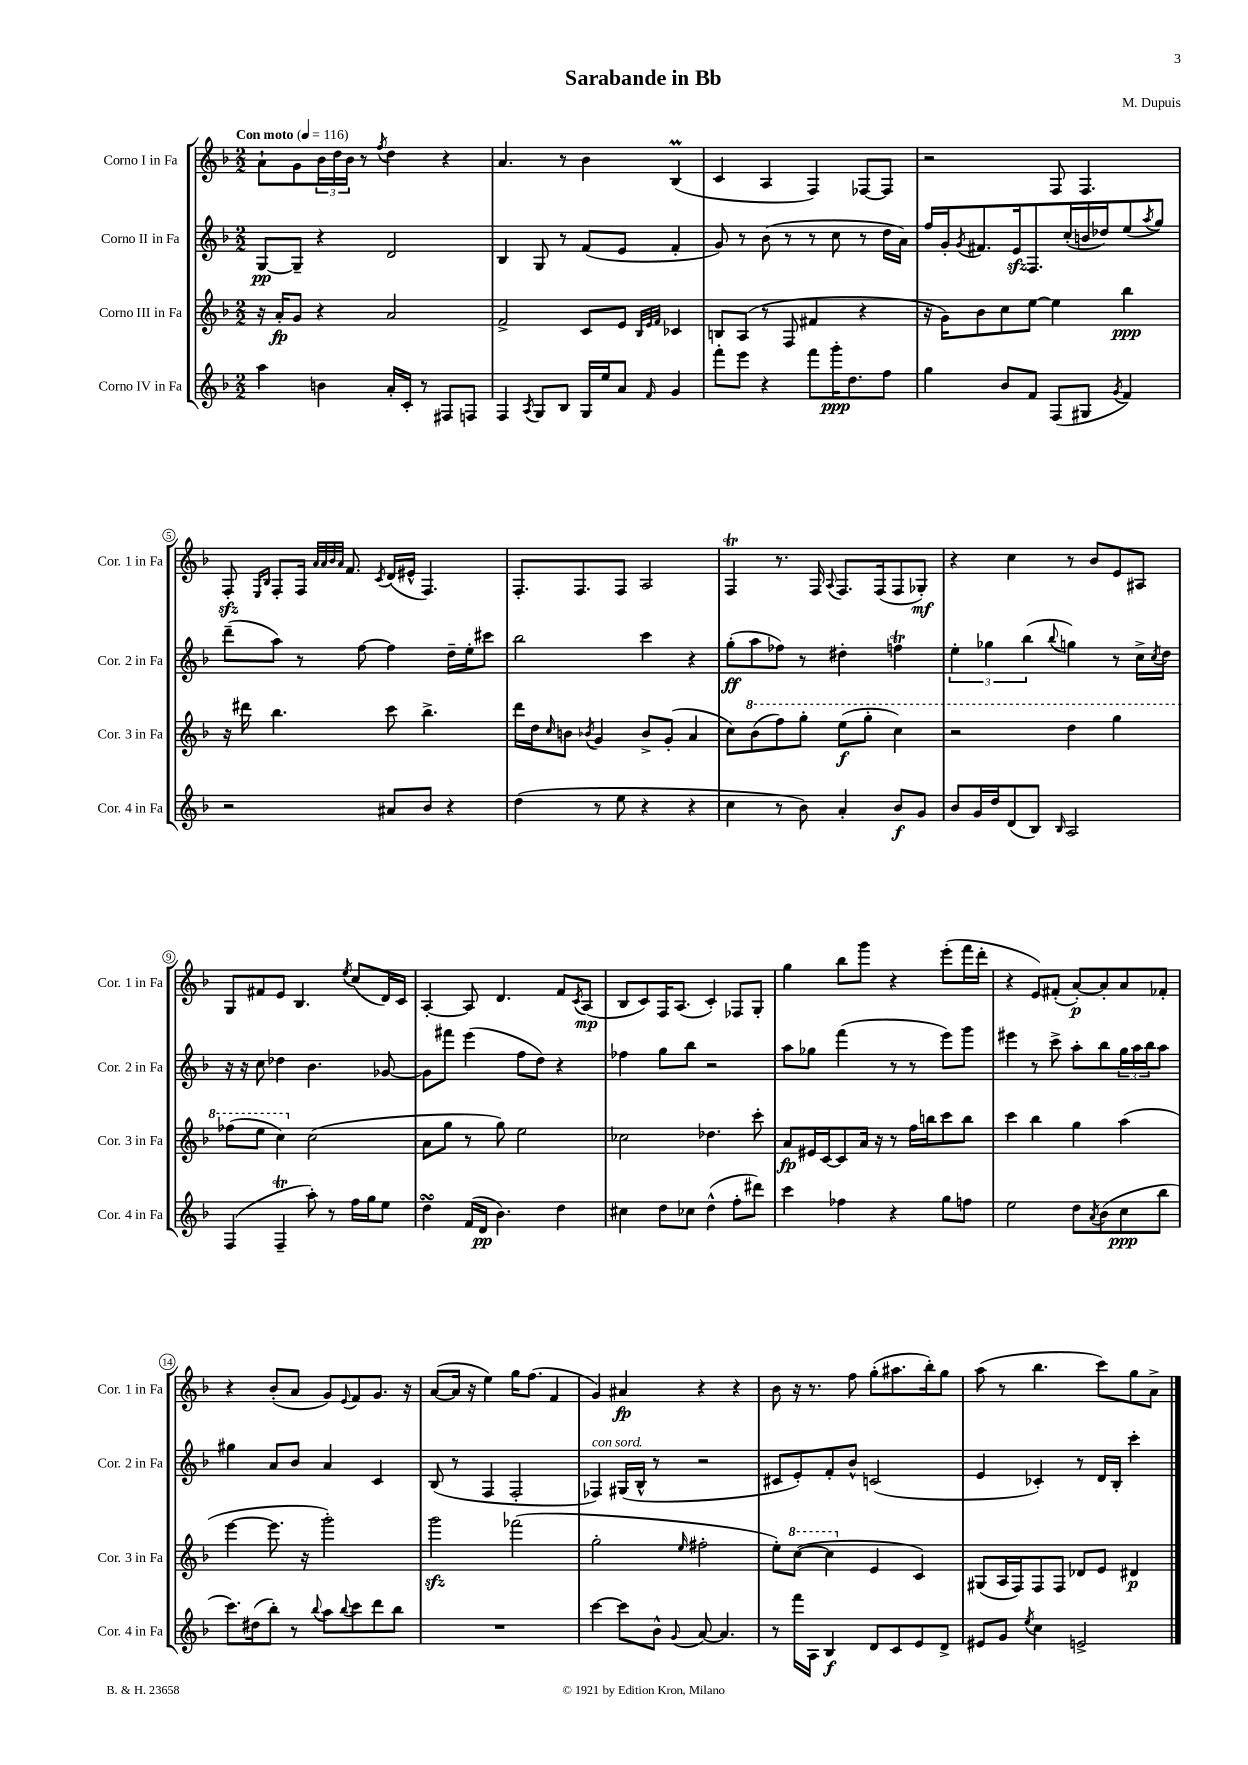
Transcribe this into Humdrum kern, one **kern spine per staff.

**kern	**kern	**kern	**kern
*staff4	*staff3	*staff2	*staff1
*clefG2	*clefG2	*clefG2	*clefG2
*k[b-]	*k[b-]	*k[b-]	*k[b-]
*M2/2	*M2/2	*M2/2	*M2/2
*MM116	*MM116	*MM116	*MM116
4aa	16r	[8G	8a`
.	16a'	.	.
.	8g	8G~]	8g
4b	4r	4r	24b-
.	.	.	24dd
.	.	.	24b-
.	.	.	8r
.	.	.	8qff
16a'	2a	2d	4dd
16c'	.	.	.
8r	.	.	.
8F#	.	.	4r
8F	.	.	.
=	=	=	=
4F	2f^	4B-	4.a
8qA	.	.	.
8G	.	8G	.
8B-	.	8r	8r
16G	8c	(8f	4b-
16ee	.	.	.
8a	8e	8e	.
.	32qqB-	.	.
.	32qqe	.	.
16qqf	32qqf	.	.
4g	4c-	4f'	(4B-
=	=	=	=
8fff'	8B	8g)	4c
8eee	(8A	8r	.
4r	8r	(8b-	4A
.	8F	8r	.
8fff	4f#	8r	4F)
16ggg'	.	8cc	.
8.dd	.	.	.
.	4r	8r	[8F-
8ff	.	16dd	8F-]
.	.	16a)	.
=	=	=	=
4gg	16r	16ff	2r
.	16g)	16g'	.
.	.	8qg	.
.	8b-	8.f#	.
8b-	8cc	.	.
.	.	16e	.
8f	[8ee	8.F	.
(8F	4ee]	.	8F
.	.	(16cc'	.
8G#	.	16b	4.F
.	.	16dd-)	.
8qg	.	.	.
4f)	4bb-	(8ee	.
.	.	8qaa	.
.	.	8gg)	.
=	=	=	=
2r	16r	(8ddd~	8F'
.	16ddd#	.	.
.	.	.	16qqE
.	.	.	16qqB-
.	4.bb-	8aa)	8F'
.	.	8r	16F
.	.	.	32qqa
.	.	.	32qqa
.	.	.	32qqb-
.	.	.	32qqa
.	.	.	8.f
.	.	[8ff	.
.	.	.	8qc
8a#	8ccc	4ff]	(16d
.	.	.	16e#^^
8b-	4.bb-^	.	4.F)
4r	.	16dd~	.
.	.	16ee'	.
.	.	8ccc#	.
=	=	=	=
(4dd	16ddd	2bb-	8.F'
.	16dd	.	.
.	16qqcc	.	.
.	8b	.	.
.	.	.	8.F
.	8qb-	.	.
8r	4g	.	.
8ee	.	.	8F
4r	8b-^	4ccc	2A
.	(8g'	.	.
4r	4a	4r	.
=	=	=	=
4cc	8cc)	(8gg'	4F
.	(8bb-	8aa	.
8r	8fff)	8ff-)	8.r
8b-)	8ggg'	8r	.
.	.	.	16F
.	.	.	8qqA
4a'	(8eee	4dd#'	8.F
.	8ggg'	.	.
.	.	.	(16F
8b-	4ccc)	4ff	8F
8g	.	.	8G-')
=	=	=	=
8b-	2r	6ee'	4r
16g	.	.	.
.	.	6gg-	.
16dd	.	.	.
(8d	.	.	4cc
.	.	(6bb-	.
8B-)	.	.	.
16qqB-	.	8qqbb-	.
2A	4ddd	4gg)	8r
.	.	.	8b-
.	4ggg	8r	8e
.	.	16cc^	8A#
.	.	8qcc	.
.	.	16dd	.
=	=	=	=
(4F	(8fff-	16r	8G
.	.	16r	.
.	8eee	8cc	8f#
4F~	4ccc)	4dd-	8e
.	.	.	4.B-
8aa')	(2cc	4.b-	.
8r	.	.	.
.	.	.	8qee
16ff	.	.	(8cc
16gg	.	.	.
8ee	.	[8g-	16d)
.	.	.	16c
=	=	=	=
4dd	8a	8g-]	[4A'
.	8gg	8fff#	.
(16f	8r	(4eee	8A]
16d	.	.	.
4.b-)	8gg)	.	4.d
.	2ee	8ff	.
.	.	8dd)	.
4dd	.	4r	8f
.	.	.	8qc
.	.	.	(8A
=	=	=	=
4cc#	2cc-	4ff-	8B-
.	.	.	8c)
8dd	.	8gg	16F
.	.	.	(8.A
8cc-	.	8bb-	.
(4dd^^	4.dd-	2r	4c')
8ff'	.	.	8F-
8ddd#)	8ccc'	.	8G'
=	=	=	=
4ccc	8a	8aa	4gg
.	16e#	8gg-	.
.	[16c	.	.
4ff-	8c]	(4fff	8bb-
.	16a	.	8ggg
.	16r	.	.
4r	8r	8r	4r
.	16ff	8r	.
.	16bb	.	.
8gg	8ccc	8eee)	(8eee'
8ff	8bb	8ggg	16fff
.	.	.	16ddd'
=	=	=	=
2ee	4ccc	4eee#	4r
.	4bb-	8r	8e)
.	.	8ccc^	(8f#'
8dd	4gg	8aa'	[8a')
8qa	.	.	.
(8b-	.	8bb-	8a']
8cc	(4aa	24gg	8a
.	.	24aa	.
.	.	24bb-	.
8bb-	.	8aa	8f-'
=	=	=	=
8.ccc)	[4eee	4gg#	4r
(16dd#	.	.	.
8bb-')	8.eee]	8a	(8b-'
8r	.	8b-	8a
.	16r	.	.
8qqbb-	.	.	.
8aa	2ggg')	4a	8g)
8qqbb-	.	.	8qqe
8ccc	.	.	8f
8ddd	.	4c	8.g
8bb-	.	.	.
.	.	.	16r
=	=	=	=
1r	2ggg	(8B-	([8a
.	.	8r	16a]
.	.	.	16r
.	.	4F	4ee)
.	(2fff-	2F'	16gg
.	.	.	(8.ff
.	.	.	4f
=	=	=	=
[4ccc	2gg'	4F-)	4g)
8ccc]	.	(16G#	4a#
.	.	16B-^^	.
8b-^^	.	8r	.
8qqg	16qqee	.	.
[8a	2ff#'	2r	4r
4.a]	.	.	.
.	.	.	4r
=	=	=	=
8r	8ee')	8c#	8b-
16fff	([8ccc	8e')	16r
16A	.	.	8.r
4B-	4ccc]	8f'	.
.	.	8b-^^	8ff
8d	4e	(2c	(8gg'
8c	.	.	8.aa#
8e	4c)	.	.
.	.	.	16bb-')
8d^	.	.	8gg
=	=	=	=
8e#	(8G#	4e	(8aa
8g	16A	.	8r
.	16F)	.	.
8qee	.	.	.
4cc	8F	4c-')	4.bb-
.	8F	.	.
2e^	8d-	8r	.
.	8e	16d	8ccc)
.	.	16B-'	.
.	4d#	4ccc'	8gg
.	.	.	8a^
==	==	==	==
*-	*-	*-	*-
